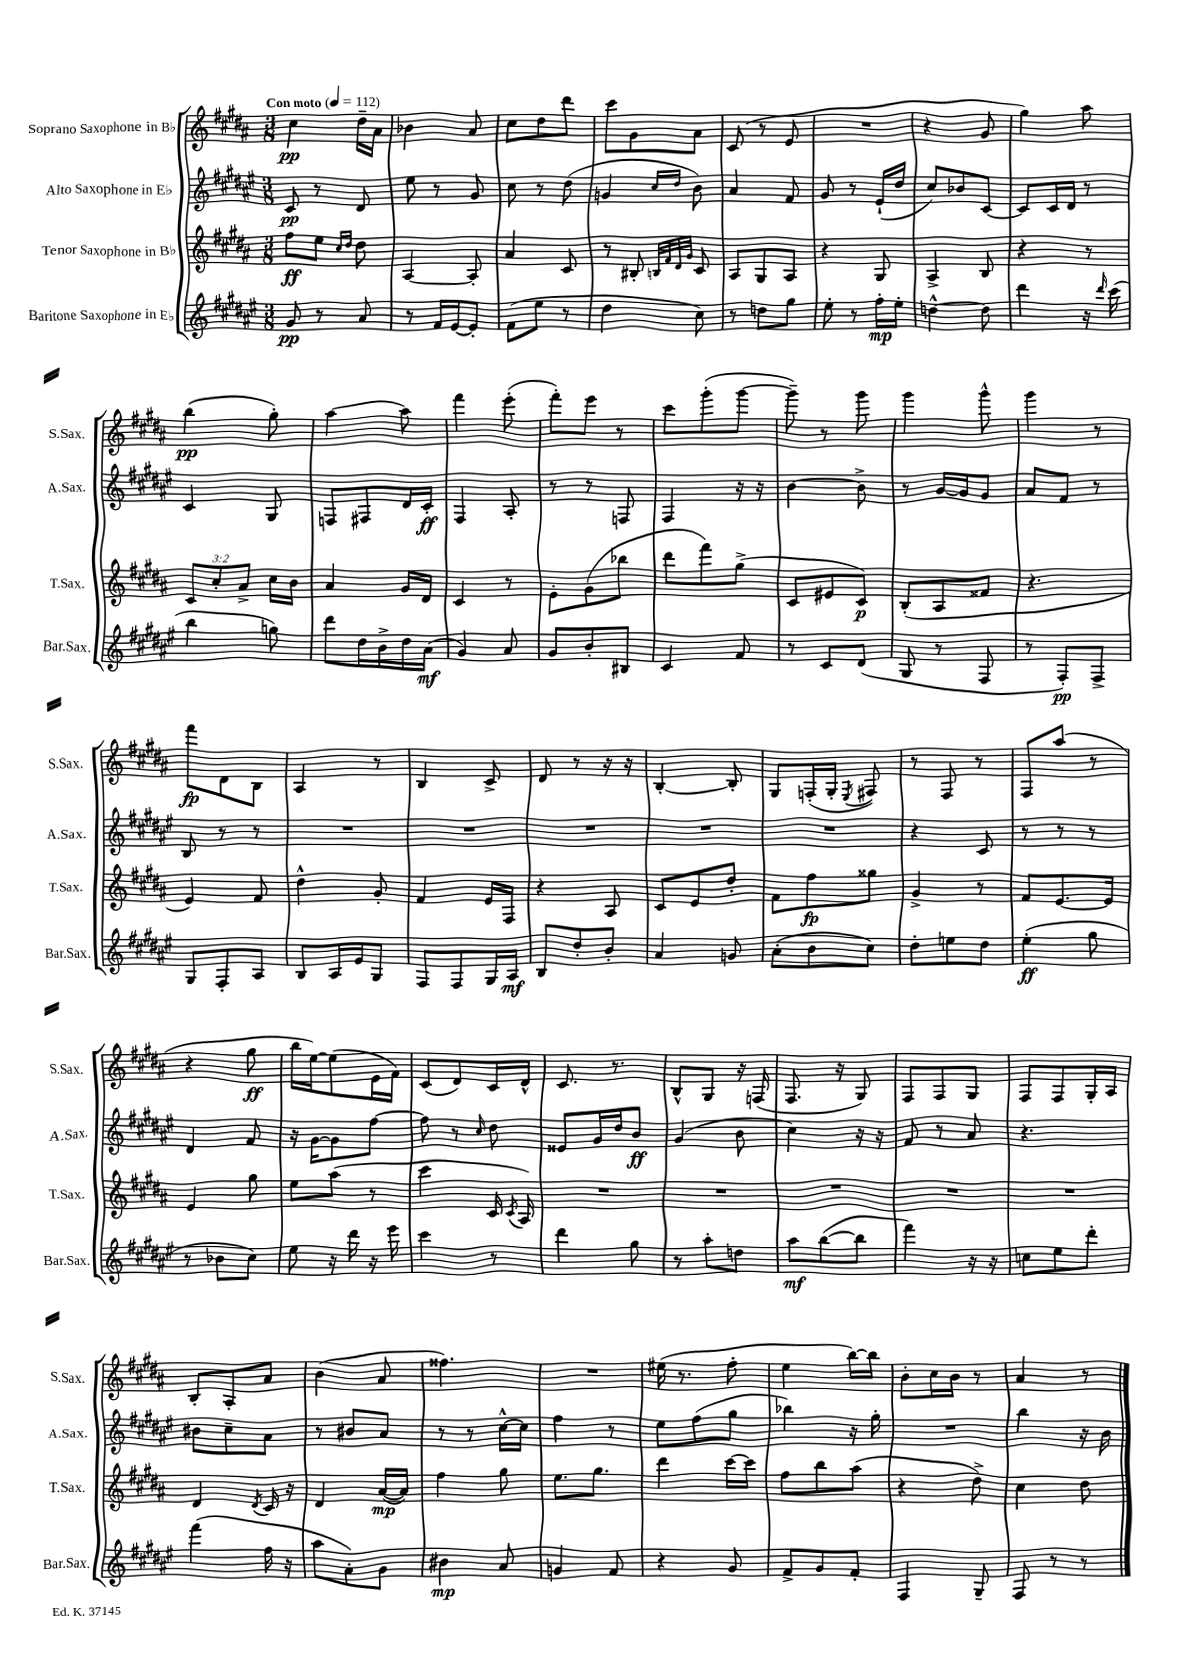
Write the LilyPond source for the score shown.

<<
\new StaffGroup <<
\new Staff = "s0" \with { instrumentName = "Soprano Saxophone in Bb" shortInstrumentName = "S.Sax." } {
    \clef treble \key b \major \numericTimeSignature \time 3/8 \tempo "Con moto" 4 = 112
    \autoBeamOff cis''4\pp dis''16[-- ais'16] |
    bes'4 ais'8 |
    cis''8[ dis''8 dis'''8] |
    cis'''8[ gis'8 ais'8] |
    cis'8( r8 e'8 |
    R4. |
    r4 gis'8 |
    gis''4) ais''8 |
    b''4\pp( gis''8-.) |
    ais''4~ ais''8 |
    fis'''4 e'''8-.( |
    fis'''8[-.) e'''8] r8 |
    cis'''8[ gis'''8-.( gis'''8]~ |
    gis'''8--) r8 gis'''8 |
    gis'''4 gis'''8-^ |
    gis'''4 r8 |
    fis'''8[\fp dis'8 b8] |
    ais4 r8 |
    b4 cis'8-> |
    dis'8 r8 r16 r16 |
    b4~-. b8-. |
    gis8[ f16-.( gis16]-. \acciaccatura { e8 } fis8) |
    r8 fis8 r8 |
    fis8[ ais''8]( r8 |
    r4 gis''8\ff |
    b''16[ e''16~) e''8( e'16 fis'16]) |
    cis'8[( dis'8) cis'16 dis'16]-^ |
    cis'8. r8. |
    b8[-^ gis8] r16 f16( |
    fis8. r16 gis8) |
    fis8[ fis8 gis8] |
    fis8[ fis8 gis16-. ais16] |
    b8[-. ais8-. ais'8] |
    b'4( ais'8 |
    fisis''4.) |
    R4. |
    eis''16( r8. fis''8-. |
    e''4 b''16[~) b''16] |
    b'8[-. cis''16 b'16] r8 |
    ais'4 r8 \bar "|." |
}
\new Staff = "s1" \with { instrumentName = "Alto Saxophone in Eb" shortInstrumentName = "A.Sax." } {
    \clef treble \key fis \major \numericTimeSignature \time 3/8
    \autoBeamOff cis'8\pp r8 dis'8 |
    eis''8 r8 gis'8 |
    cis''8 r8 dis''8( |
    g'4 \grace { cis''16[ dis''16] } b'8) |
    ais'4 fis'8 |
    gis'8 r8 eis'16[-!( dis''16] |
    cis''8[) bes'8 cis'8]~ |
    cis'8[ cis'16 dis'16] r8 |
    cis'4 gis8 |
    f8[ fis8 dis'16 cis'16]-.\ff |
    fis4 ais8-. |
    r8 r8 f8 |
    fis4 r16 r16 |
    b'4~ b'8-> |
    r8 gis'16[~ gis'16 gis'8] |
    ais'8[ fis'8] r8 |
    b8 r8 r8 |
    R4. |
    R4. |
    R4. |
    R4. |
    R4. |
    r4 cis'8 |
    r8 r8 r8 |
    dis'4 fis'8 |
    r16 gis'16[~ gis'8 fis''8]~ |
    fis''8 r8 \grace { cis''16 } dis''8 |
    eisis'8[ gis'16 dis''16 b'8]\ff |
    gis'4( b'8 |
    cis''4) r16 r16 |
    fis'8 r8 ais'8 |
    r4. |
    bis'8[ cis''8-- ais'8] |
    r8 bis'8[ ais'8] |
    r8 r8 cis''16[~-^ cis''16] |
    fis''4 r8 |
    eis''8[ fis''8( gis''8] |
    bes''4) r16 gis''16-. |
    R4. |
    b''4 r16 b'16 \bar "|." |
}
\new Staff = "s2" \with { instrumentName = "Tenor Saxophone in Bb" shortInstrumentName = "T.Sax." } {
    \clef treble \key b \major \numericTimeSignature \time 3/8 \override Staff.TupletNumber.text = #tuplet-number::calc-fraction-text
    \autoBeamOff fis''8[\ff e''8] \grace { cis''16[ dis''16] } dis''8 |
    ais4~ ais8-. |
    ais'4 cis'8 |
    r8 bis8-. \grace { b32[ fis'32 dis'32 gis'32] } cis'8 |
    ais8[ gis8 ais8] |
    r4 gis8 |
    ais4-> b8 |
    r4 r8 |
    \tuplet 3/2 { cis'8[ cis''8-. ais'8]-> } cis''16[ b'16] |
    ais'4 gis'16[ dis'16] |
    cis'4 r8 |
    e'8[-. gis'8( bes''8] |
    dis'''8[ fis'''8) gis''8]->( |
    cis'8[ eis'8 cis'8]\p) |
    b8[-.( ais8 fisis'8] |
    r4. |
    e'4) fis'8 |
    dis''4-^ gis'8-. |
    fis'4 e'16[ fis16] |
    r4 ais8 |
    cis'8[ e'8 dis''8]-. |
    fis'8[ fis''8\fp gisis''8] |
    gis'4-> r8 |
    fis'8[ e'8.~ e'16] |
    e'4 gis''8 |
    e''8[ ais''8]( r8 |
    cis'''4 cis'16 \acciaccatura { cis'8 } ais16) |
    R4. |
    R4. |
    R4. |
    R4. |
    R4. |
    dis'4 \acciaccatura { dis'8 } cis'16 r16 |
    dis'4 ais'16[~\mp( ais'16]) |
    fis''4 gis''8 |
    e''8.[ gis''8.] |
    dis'''4 cis'''16[~ cis'''16] |
    fis''8[ b''8 ais''8]( |
    r4 dis''8->) |
    cis''4 dis''8 \bar "|." |
}
\new Staff = "s3" \with { instrumentName = "Baritone Saxophone in Eb" shortInstrumentName = "Bar.Sax." } {
    \clef treble \key fis \major \numericTimeSignature \time 3/8
    \autoBeamOff gis'8\pp r8 ais'8 |
    r8 fis'16[ eis'16~ eis'8]-. |
    fis'8[( eis''8] r8 |
    dis''4 cis''8) |
    r8 d''8[ gis''8] |
    eis''8-. r8 fis''16[-.\mp eis''16]-. |
    d''4~-^ d''8 |
    dis'''4 r16 \grace { dis'''16 } cis'''16( |
    b''4 g''8) |
    dis'''8[ dis''16 b'16-> dis''16 ais'16]\mf( |
    gis'4) ais'8 |
    gis'8[ b'8-. bis8] |
    cis'4 fis'8 |
    r8 cis'8[ dis'8]( |
    gis8 r8 fis8 |
    r8 fis8[-.\pp) fis8]-> |
    gis8[ fis8-. ais8] |
    b8[ ais16 eis'16 gis8] |
    fis8[ fis8 gis16 ais16]\mf |
    b8[ dis''8-. b'8]-. |
    ais'4 g'8 |
    ais'8[-.( b'8 cis''8]) |
    dis''8[-. e''8 dis''8] |
    eis''4-.\ff( gis''8 |
    r8 bes'8[ cis''8]) |
    eis''8 r16 dis'''16 r16 eis'''16 |
    cis'''4 r8 |
    dis'''4 gis''8 |
    r8 ais''8[-. d''8] |
    ais''8[\mf b''8~( b''8] |
    fis'''4) r16 r16 |
    c''8[ eis''8 dis'''8]-. |
    fis'''4( fis''16 r16 |
    ais''8[ ais'8-.) gis'8] |
    bis'4\mp ais'8 |
    g'4 fis'8 |
    r4 gis'8 |
    fis'8[-> gis'8 fis'8]-. |
    fis4 gis8-- |
    fis8 r8 r8 \bar "|." |
}
>>
>>
\layout { \context { \Score \remove "Bar_number_engraver" } }
